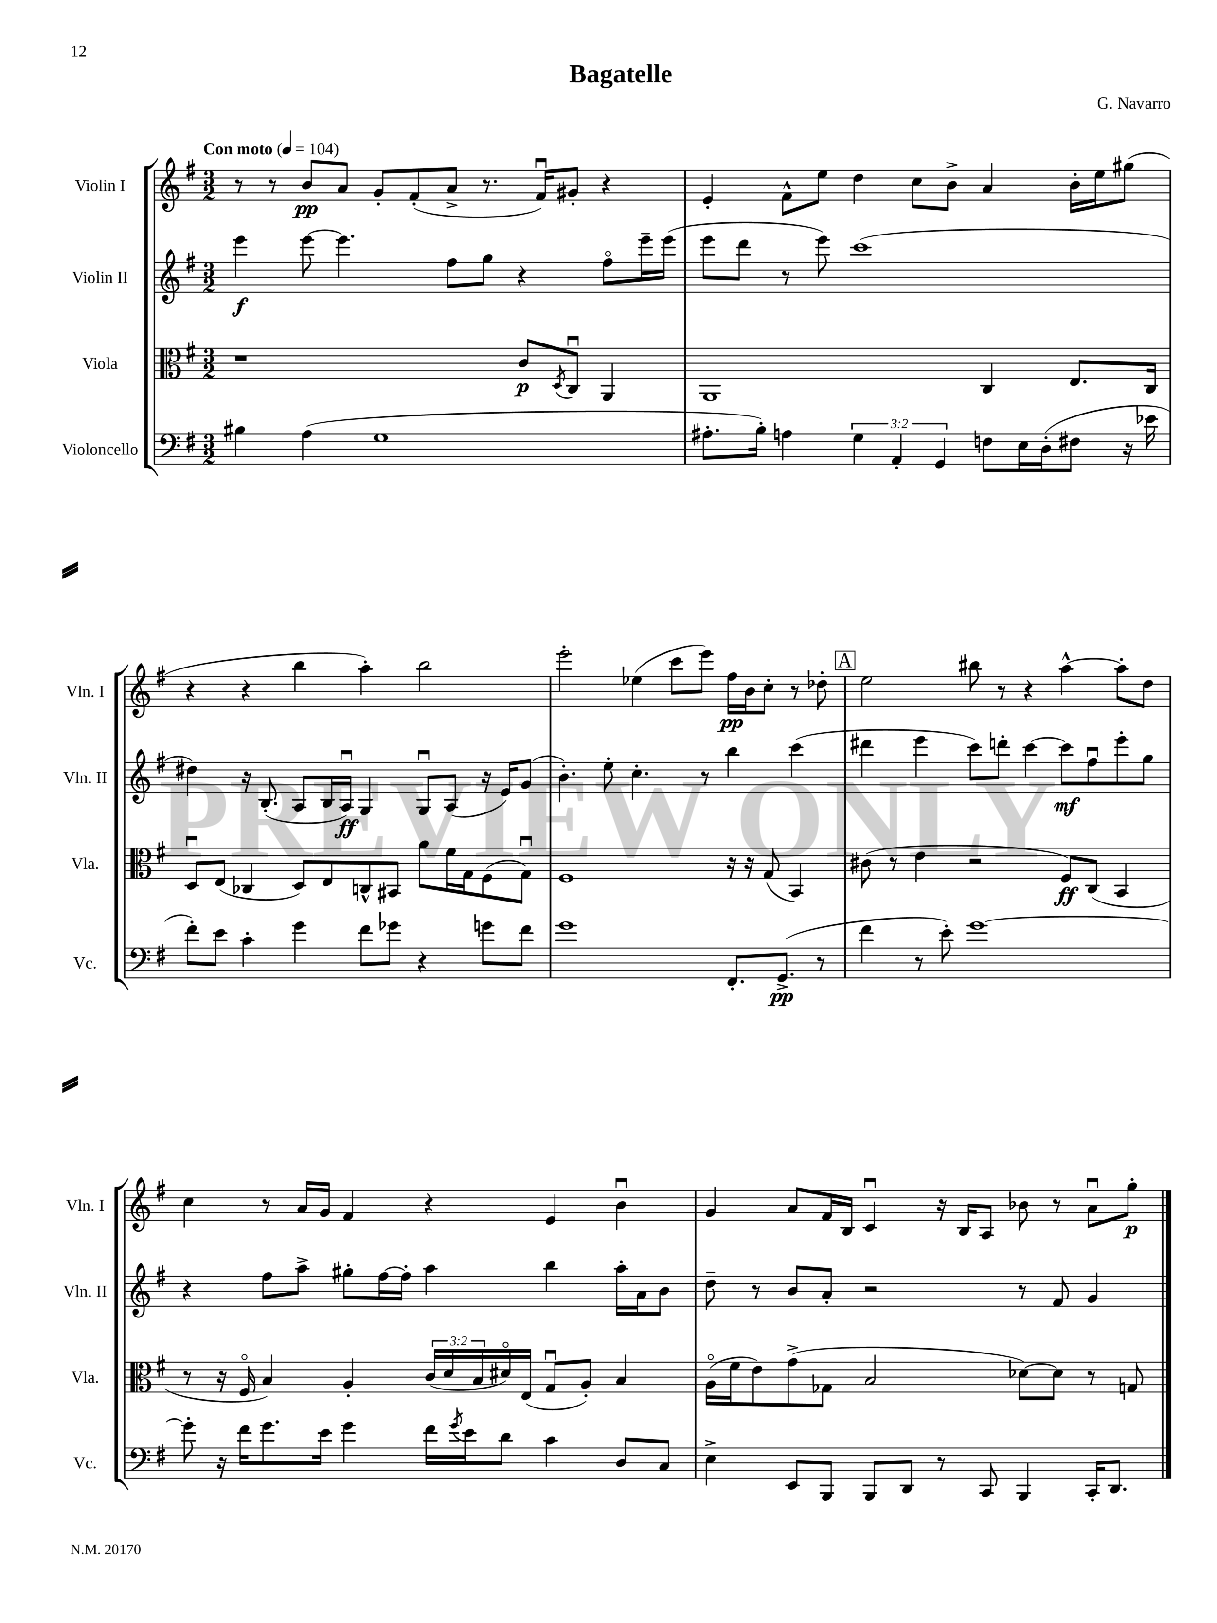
\header { title = "Bagatelle" composer = "G. Navarro" }
<<
\new StaffGroup <<
\new Staff = "s0" \with { instrumentName = "Violin I" shortInstrumentName = "Vln. I" } {
    \clef treble \key g \major \numericTimeSignature \time 3/2 \tempo "Con moto" 4 = 104
    r8 r8 b'8\pp a'8 g'8-. fis'8-.( a'8-> r8. fis'16\downbow) gis'8-. r4 |
    e'4-. fis'8-^ e''8 d''4 c''8 b'8-> a'4 b'16-. e''16 gis''8( |
    r4 r4 b''4 a''4-.) b''2 |
    e'''2-. ees''4( c'''8 e'''8) fis''16\pp b'16 c''8-. r8 des''8-. |
    \mark \markup { \box "A" } e''2 bis''8 r8 r4 a''4~-^ a''8-. d''8 |
    c''4 r8 a'16 g'16 fis'4 r4 e'4 b'4\downbow |
    g'4 a'8 fis'16 b16 c'4\downbow r16 b16 a8 bes'8 r8 a'8\downbow g''8-.\p \bar "|." |
}
\new Staff = "s1" \with { instrumentName = "Violin II" shortInstrumentName = "Vln. II" } {
    \clef treble \key g \major \numericTimeSignature \time 3/2
    e'''4\f e'''8~ e'''4. fis''8 g''8 r4 fis''8\flageolet e'''16-- e'''16( |
    e'''8 d'''8 r8 e'''8) c'''1( |
    dis''4) r16 b8.-.( a8 b16 a16\downbow\ff) g4 g8\downbow a8( r16 e'16) g'8( |
    b'4.-.) e''8-. c''4.-. r8 b''4 c'''4( |
    \mark \markup { \box "A" } dis'''4 e'''4 c'''8) d'''8-. c'''4~ c'''8\mf fis''8\downbow e'''8-. g''8 |
    r4 fis''8 a''8-> gis''8-. fis''16~ fis''16-. a''4 b''4 a''16-. a'16 b'8 |
    d''8-- r8 b'8 a'8-. r2 r8 fis'8 g'4 \bar "|." |
}
\new Staff = "s2" \with { instrumentName = "Viola" shortInstrumentName = "Vla." } {
    \clef alto \key g \major \numericTimeSignature \time 3/2 \override Staff.TupletNumber.text = #tuplet-number::calc-fraction-text
    r1 c'8\p \acciaccatura { d8 } c8\downbow a,4 |
    a,1 c4 e8. c16 |
    d8\downbow e8( ces4 d8) e8 c8-^ bis,8 a'8 fis'16 g16 fis8( g8\downbow) |
    fis1 r16 r16 g8( b,4) |
    \mark \markup { \box "A" } cis'8( r8 e'4 r2 fis8\ff) c8( b,4 |
    r8 r16 fis16\flageolet b4) a4-. \tuplet 3/2 { c'16( d'16 b16 } dis'16\flageolet) e16( g8\downbow a8-.) b4 |
    a16\flageolet( fis'16 e'8) g'8->( ges8 b2 des'8~) des'8 r8 g8 \bar "|." |
}
\new Staff = "s3" \with { instrumentName = "Violoncello" shortInstrumentName = "Vc." } {
    \clef bass \key g \major \numericTimeSignature \time 3/2 \override Staff.TupletNumber.text = #tuplet-number::calc-fraction-text
    bis4 a4( g1 |
    ais8.-. b16-.) a4 \tuplet 3/2 { g4 a,4-. g,4 } f8 e16 d16-.( fis8 r16 ees'16 |
    fis'8-.) e'8 c'4-. g'4 fis'8 ges'8 r4 g'8 fis'8 |
    g'1 fis,8.-. g,8.->\pp( r8 |
    \mark \markup { \box "A" } fis'4 r8 e'8-.) g'1~ |
    g'8-. r16 fis'16 g'8. e'16 g'4 fis'16 \acciaccatura { g'8 } e'16 d'8 c'4 d8 c8 |
    e4-> e,8 b,,8 b,,8 d,8 r8 c,8 b,,4 c,16-. d,8. \bar "|." |
}
>>
>>
\layout { \context { \Score \remove "Bar_number_engraver" } }
